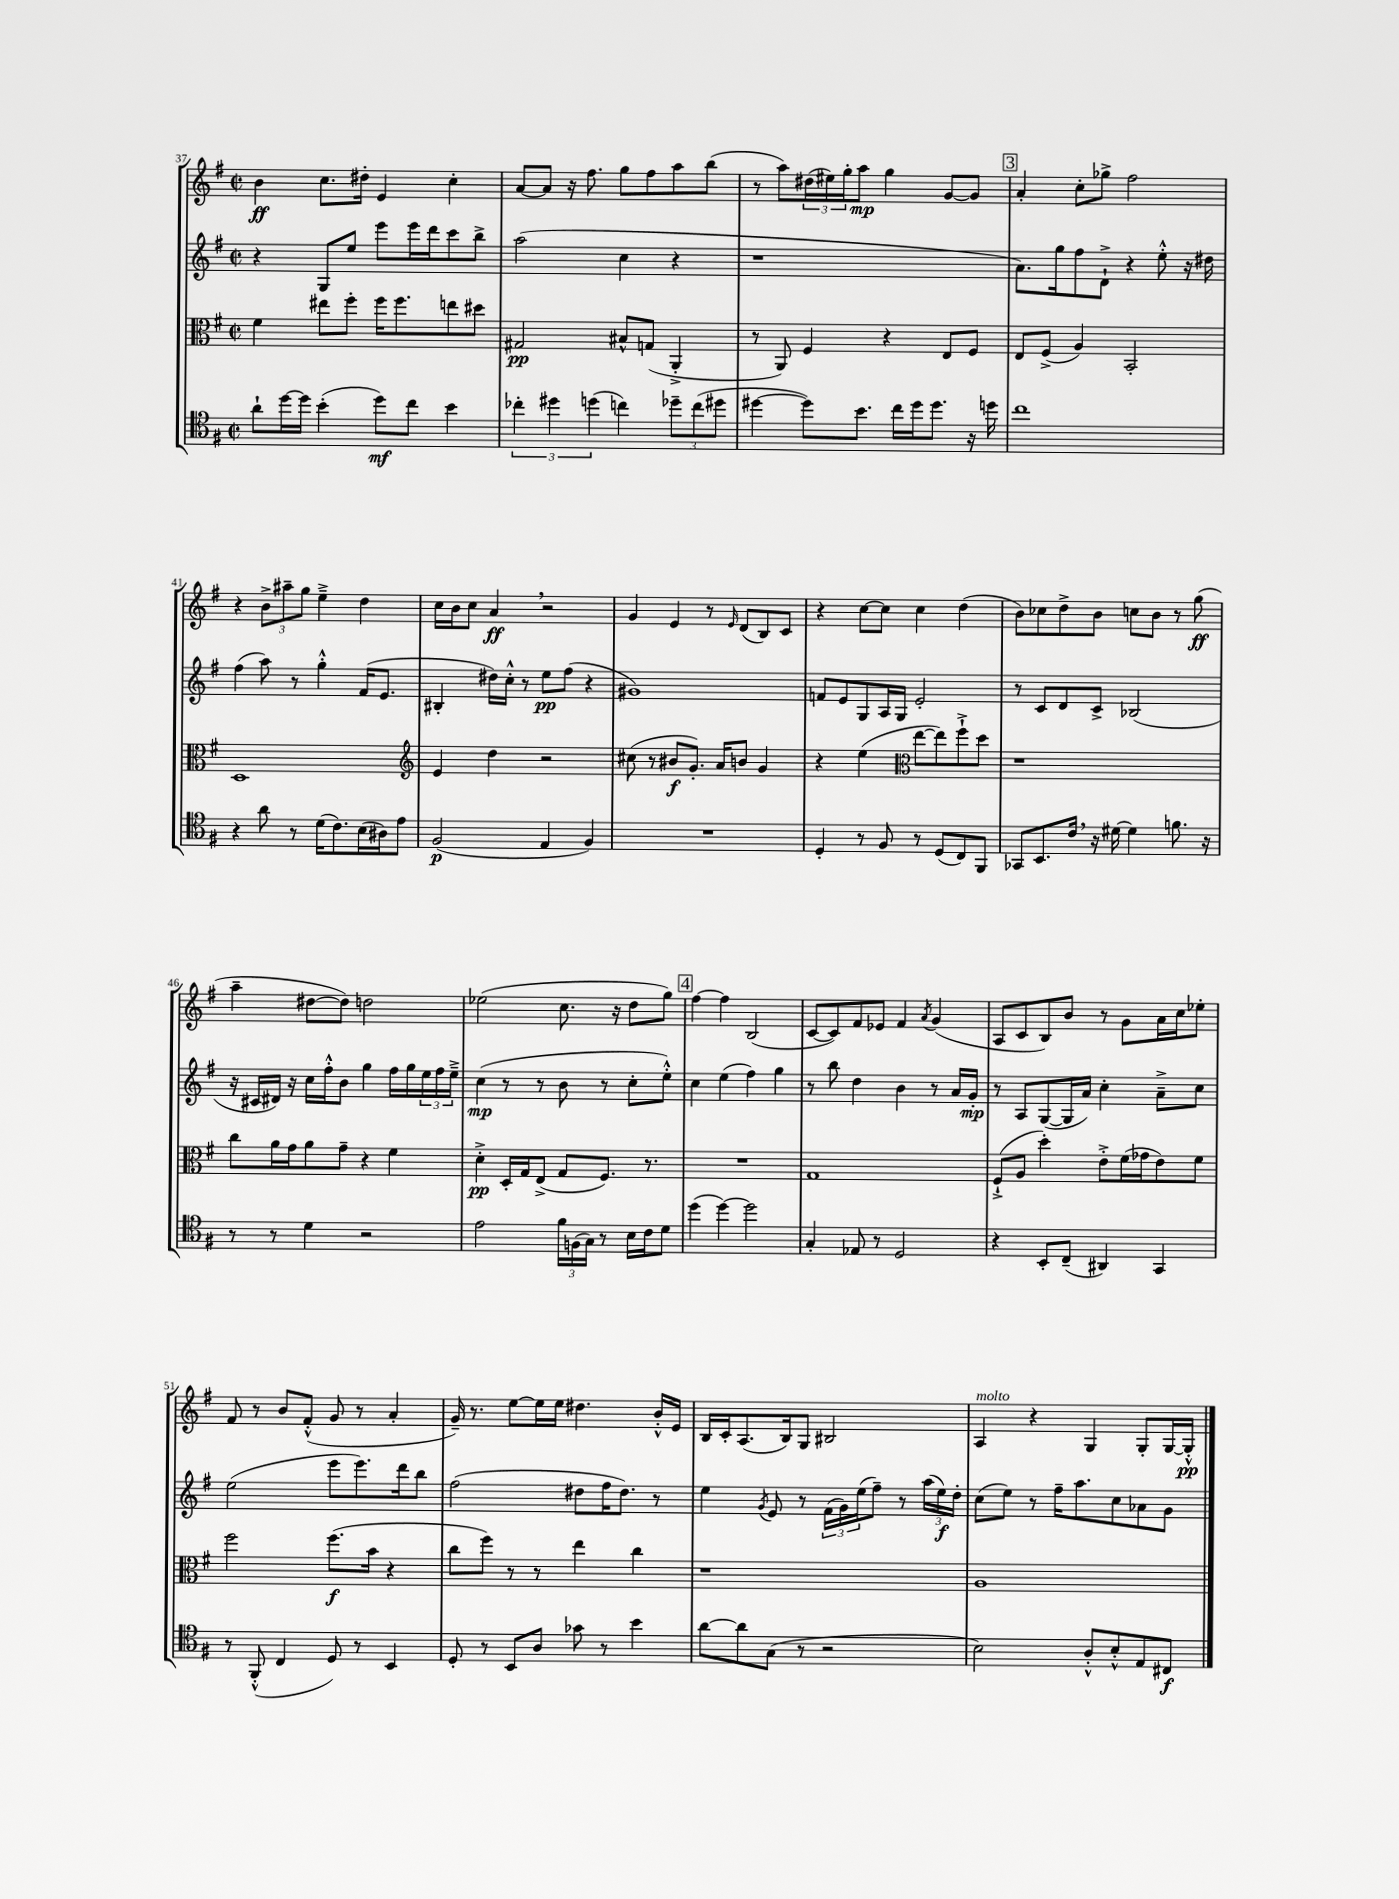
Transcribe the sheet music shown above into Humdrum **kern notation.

**kern	**dynam	**kern	**dynam	**kern	**dynam	**kern	**dynam
*part4	*part4	*part3	*part3	*part2	*part2	*part1	*part1
*staff4	*staff4	*staff3	*staff3	*staff2	*staff2	*staff1	*staff1
*clefC4	*	*clefC3	*	*clefG2	*	*clefG2	*
*k[f#]	*	*k[f#]	*	*k[f#]	*	*k[f#]	*
*M2/2	*	*M2/2	*	*M2/2	*	*M2/2	*
*met(c|)	*	*met(c|)	*	*met(c|)	*	*met(c|)	*
=37	=37	=37	=37	=37	=37	=37	=37
8a`\L	.	4f#\	.	4r	.	4b\	ff
[16dd\L	.	.	.	.	.	.	.
16dd\JJ]	.	.	.	.	.	.	.
(4b'\	.	8ee#X\L	.	8G/L	.	8.cc\L	.
.	.	8ff#'\J	.	8ee/J	.	.	.
.	.	.	.	.	.	16dd#X'\Jk	.
8dd\L)	mf	16ff#\KL	.	8eee\L	.	4e/	.
.	.	8.ff#\	.	.	.	.	.
8cc\J	.	.	.	16eee\L	.	.	.
.	.	.	.	16ddd\J	.	.	.
4b\	.	8een\	.	8ccc\	.	4cc'\	.
.	.	8dd#X\J	.	8bb^\J	.	.	.
=38	=38	=38	=38	=38	=38	=38	=38
6cc-X'\	.	2G#X/	pp	(2aa\	.	[8a/L	.
.	.	.	.	.	.	8a/J]	.
6dd#X\	.	.	.	.	.	.	.
.	.	.	.	.	.	16r	.
.	.	.	.	.	.	8.ff#\	.
(6ddn\	.	.	.	.	.	.	.
4ccn\)	.	8B#X^^/L	.	4cc\	.	8gg\L	.
.	.	(8Gn/J	.	.	.	8ff#\	.
12dd-X~\L	.	4AA'^/	.	4r	.	8aa\	.
(12cc\	.	.	.	.	.	.	.
.	.	.	.	.	.	(8bb\J	.
12dd#X\J	.	.	.	.	.	.	.
=39	=39	=39	=39	=39	=39	=39	=39
[4dd#X\	.	8r	.	1r	.	8r	.
.	.	8AA/)	.	.	.	8aa\L)	.
8dd#\L])	.	4F#/	.	.	.	(24dd#X\L	.
.	.	.	.	.	.	24ee#X\)	.
.	.	.	.	.	.	24gg'\J	.
8.b\J	.	.	.	.	.	8aa\J	mp
.	.	4r	.	.	.	4gg\	.
16cc\LL	.	.	.	.	.	.	.
16dd#\J	.	.	.	.	.	.	.
8.dd#\J	.	.	.	.	.	.	.
.	.	8E/L	.	.	.	[8g/L	.
16r	.	8F#/J	.	.	.	8g/J]	.
16ddn\	.	.	.	.	.	.	.
!!LO:REH:place=s1:t=3
=40	=40	=40	=40	=40	=40	=40	=40
1cc	.	8E/L	.	8.a\L)	.	4a'/	.
.	.	(8F#^/J	.	.	.	.	.
.	.	.	.	16gg\k	.	.	.
.	.	4A/)	.	8ff#\	.	8cc'\L	.
.	.	.	.	8d`^\J	.	8gg-X^\J	.
.	.	2BB'/	.	4r	.	2ff#\	.
.	.	.	.	8ee'^^\	.	.	.
.	.	.	.	16r	.	.	.
.	.	.	.	16dd#X\	.	.	.
!!LO:LB:g=z
=41	=41	=41	=41	=41	=41	=41	=41
4r	.	1D	.	(4ff#\	.	4r	.
8a\	.	.	.	8aa\)	.	12b^\L	.
.	.	.	.	.	.	12aa#X~\	.
8r	.	.	.	8r	.	.	.
.	.	.	.	.	.	12gg\J	.
(16d\KL	.	.	.	4gg'^^\	.	4ee~^\	.
8.c\)	.	.	.	.	.	.	.
(16B\L	.	.	.	(16f#/KL	.	4dd\	.
16A#X\J)	.	.	.	8.e/J	.	.	.
8e\J	.	.	.	.	.	.	.
=42	=42	=42	=42	=42	=42	=42	=42
*	*	*clefG2	*	*	*	*	*
(2F#/	p	4e/	.	4B#X'/	.	16cc\LL	.
.	.	.	.	.	.	16b\J	.
.	.	.	.	.	.	8cc\J	.
.	.	4dd\	.	16dd#X\LL)	.	4a,/	ff
.	.	.	.	16cc'^^\JJ	.	.	.
.	.	.	.	8r	.	.	.
4E/	.	2r	.	8ee\L	pp	2r	.
.	.	.	.	(8ff#\J	.	.	.
4F#/)	.	.	.	4r	.	.	.
=43	=43	=43	=43	=43	=43	=43	=43
1r	.	(8cc#X\	.	1g#X)	.	4g/	.
.	.	8r	.	.	.	.	.
.	.	8b#X/L	f	.	.	4e/	.
.	.	8.g'/J)	.	.	.	.	.
.	.	.	.	.	.	8r	.
.	.	16a/KL	.	.	.	.	.
.	.	.	.	.	.	16qqe/	.
.	.	8bn/J	.	.	.	(8d/L	.
.	.	4g/	.	.	.	8B/)	.
.	.	.	.	.	.	8c/J	.
=44	=44	=44	=44	=44	=44	=44	=44
4D'/	.	4r	.	8fn/L	.	4r	.
.	.	.	.	8e/	.	.	.
8r	.	(4ee\	.	8G/	.	[8cc\L	.
8F#/	.	.	.	16A/L	.	8cc\J]	.
.	.	.	.	16G/JJ	.	.	.
*	*	*clefC3	*	*	*	*	*
8r	.	[8ee\L	.	2e'/	.	4cc\	.
(8D/L	.	8ee\])	.	.	.	.	.
8C/)	.	8ff#`^\	.	.	.	(4dd\	.
8FF#/J	.	8dd\J	.	.	.	.	.
=45	=45	=45	=45	=45	=45	=45	=45
8GG-X/L	.	1r	.	8r	.	8b\L)	.
8.BB/	.	.	.	8c/L	.	8cc-X\	.
.	.	.	.	8d/	.	8dd^\	.
16c,/Jk	.	.	.	.	.	.	.
16r	.	.	.	8c^/J	.	8b\J	.
[16d#X\	.	.	.	.	.	.	.
4d#\]	.	.	.	(2B-X/	.	8ccn\L	.
.	.	.	.	.	.	8b\J	.
8.fn\	.	.	.	.	.	8r	.
.	.	.	.	.	.	(8gg\	ff
16r	.	.	.	.	.	.	.
!!LO:LB:g=z
=46	=46	=46	=46	=46	=46	=46	=46
8r	.	8cc\L	.	16r	.	4aa~\	.
.	.	.	.	16c#X/LL	.	.	.
8r	.	16a\L	.	16d#X/JJ)	.	.	.
.	.	16g\J	.	16r	.	.	.
4d\	.	8a\	.	16cc\LL	.	[8dd#X\L	.
.	.	.	.	16ff#'^^\J	.	.	.
.	.	8g~\J	.	8b\J	.	8dd#\J])	.
2r	.	4r	.	4gg\	.	2ddn\	.
.	.	4f#\	.	16ff#\LL	.	.	.
.	.	.	.	16gg\	.	.	.
.	.	.	.	24ee\	.	.	.
.	.	.	.	24ff#\	.	.	.
.	.	.	.	24ee~^\JJ	.	.	.
=47	=47	=47	=47	=47	=47	=47	=47
2e\	.	4d'^\	pp	(4cc\	mp	(2ee-X\	.
.	.	16D'/LL	.	8r	.	.	.
.	.	16G/J	.	.	.	.	.
.	.	(8E^/J	.	8r	.	.	.
24f#\LL	.	8G/L	.	8b\	.	8.cc\	.
(24Fn\	.	.	.	.	.	.	.
24G\JJ)	.	.	.	.	.	.	.
8r	.	8.F#/J)	.	8r	.	.	.
.	.	.	.	.	.	16r	.
16B\LL	.	.	.	8cc'\L	.	8dd\L	.
16c\J	.	8.r	.	.	.	.	.
8d\J	.	.	.	8ee'^^\J)	.	8gg\J)	.
!!LO:REH:place=s1:t=4
=48	=48	=48	=48	=48	=48	=48	=48
(4dd\	.	1r	.	4cc\	.	[4ff#\	.
[4dd\)	.	.	.	(4ee\	.	4ff#\]	.
2dd\]	.	.	.	4ff#\)	.	(2B/	.
.	.	.	.	4gg\	.	.	.
=49	=49	=49	=49	=49	=49	=49	=49
4G'/	.	1G	.	8r	.	[8c/L	.
.	.	.	.	8bb\	.	8c/])	.
8E-X/	.	.	.	4dd\	.	8f#/	.
8r	.	.	.	.	.	8e-X/J	.
2D/	.	.	.	4b\	.	4f#/	.
.	.	.	.	.	.	8qa/	.
.	.	.	.	8r	.	(4g/	.
.	.	.	.	16a/LL	.	.	.
.	.	.	.	16g'/JJ	mp	.	.
=50	=50	=50	=50	=50	=50	=50	=50
4r	.	(8F#`^/L	.	8r	.	8A/L	.
.	.	8A/J	.	8A/L	.	8c/	.
8BB'/L	.	4dd'\)	.	([8G/	.	8B/)	.
(8C~/J	.	.	.	16G/L]	.	8b/J	.
.	.	.	.	16a/JJ)	.	.	.
4AA#X/)	.	8e'^\L	.	4cc'\	.	8r	.
.	.	(16f#\L	.	.	.	8g\L	.
.	.	16g-X\J	.	.	.	.	.
4GG/	.	8e\)	.	8a~^\L	.	16a\L	.
.	.	.	.	.	.	16cc\J	.
.	.	8f#\J	.	8cc\J	.	8ee-X'\J	.
!!LO:LB:g=z
=51	=51	=51	=51	=51	=51	=51	=51
8r	.	2ff#\	.	(2ee\	.	8f#/	.
(8FF#'^^/	.	.	.	.	.	8r	.
4C/	.	.	.	.	.	8b/L	.
.	.	.	.	.	.	(8f#'^^/J	.
8D/)	.	(8.ff#\L	f	8eee\L	.	8g/	.
8r	.	.	.	8.eee\)	.	8r	.
.	.	16b\Jk	.	.	.	.	.
4BB/	.	4r	.	.	.	4a'/	.
.	.	.	.	16ddd\k	.	.	.
.	.	.	.	8bb\J	.	.	.
=52	=52	=52	=52	=52	=52	=52	=52
8D'/	.	8cc\L	.	(2ff#\	.	16g~/)	.
.	.	.	.	.	.	8.r	.
8r	.	8ff#\J)	.	.	.	.	.
8BB/L	.	8r	.	.	.	[8ee\L	.
8A/J	.	8r	.	.	.	16ee\L]	.
.	.	.	.	.	.	16ee\JJ	.
8g-X\	.	4ee\	.	8dd#X\L	.	4.dd#X\	.
8r	.	.	.	16ff#\K	.	.	.
.	.	.	.	8.dd#\J)	.	.	.
4b\	.	4cc\	.	.	.	.	.
.	.	.	.	8r	.	16b'^^/LL	.
.	.	.	.	.	.	16e/JJ	.
=53	=53	=53	=53	=53	=53	=53	=53
[8a\L	.	1r	.	4ee\	.	16B/LL	.
.	.	.	.	.	.	16c'/J	.
8a\]	.	.	.	.	.	(8.A/	.
.	.	.	.	8qg/	.	.	.
(8G\J	.	.	.	8e/	.	.	.
.	.	.	.	.	.	16B/k)	.
8r	.	.	.	8r	.	8G/J	.
2r	.	.	.	(24f#\LL	.	2B#X/	.
.	.	.	.	24g\)	.	.	.
.	.	.	.	(24ee\J	.	.	.
.	.	.	.	8ff#~\J)	.	.	.
.	.	.	.	8r	.	.	.
.	.	.	.	(24aa\LL	.	.	.
.	.	.	.	24ee\)	f	.	.
.	.	.	.	24dd'\JJ	.	.	.
=54	=54	=54	=54	=54	=54	=54	=54
!	!	!	!	!	!	!LO:TX:a:i:t=molto	!
2B\)	.	1A	.	(8cc\L	.	4A/	.
.	.	.	.	8ee\J)	.	.	.
.	.	.	.	8r	.	4r	.
.	.	.	.	16ff#~\KL	.	.	.
.	.	.	.	8.aa\	.	.	.
8A'^^/L	.	.	.	.	.	4G/	.
8B'^^/	.	.	.	8cc\	.	.	.
8E/	.	.	.	8a-X\	.	8G'/L	.
8C#X/J	f	.	.	8g\J	.	[16G/L	.
.	.	.	.	.	.	16G'^^/JJ]	pp
==	==	==	==	==	==	==	==
*-	*-	*-	*-	*-	*-	*-	*-
